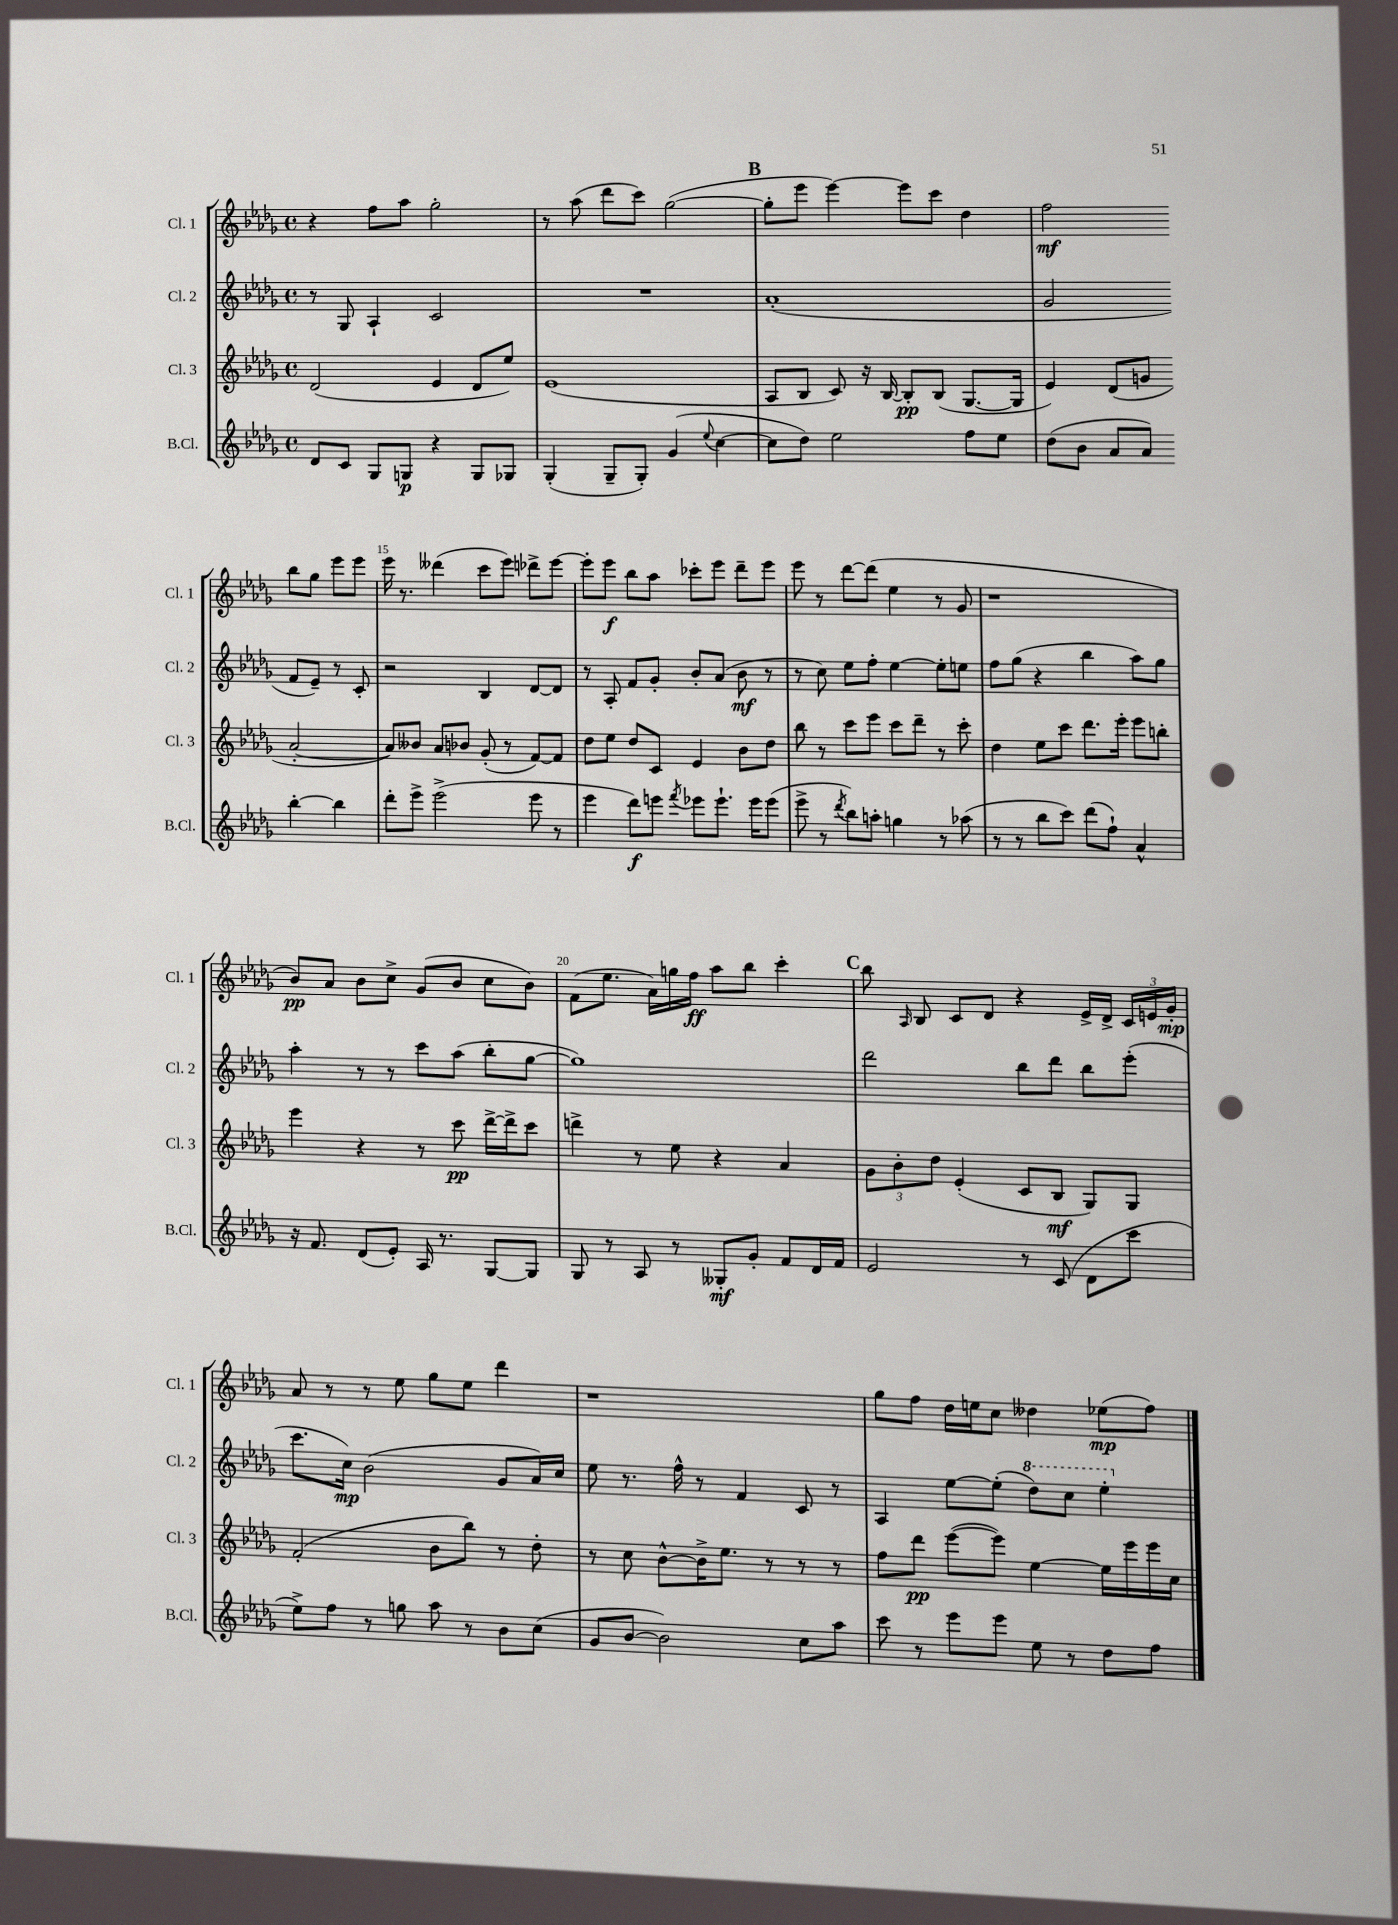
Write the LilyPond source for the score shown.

<<
\new StaffGroup <<
\new Staff = "s0" \with { instrumentName = "Cl. 1" shortInstrumentName = "Cl. 1" } {
    \clef treble \key des \major \defaultTimeSignature \time 4/4
    \autoBeamOff r4 f''8[ aes''8] ges''2-. |
    r8 aes''8( des'''8[ c'''8]) ges''2~( |
    \mark \markup { \bold "B" } ges''8[-. ees'''8] ees'''4~) ees'''8[ c'''8] des''4 |
    f''2\mf bes''8[ ges''8] ees'''8[ ees'''8] |
    ees'''16 r8. deses'''4( c'''8[ ees'''8]) des'''8[-> ees'''8]~ |
    ees'''8[-. ees'''8]\f bes''8[ aes''8] ces'''8[-. ees'''8] des'''8[-- ees'''8] |
    ees'''8 r8 des'''8[~ des'''8]( ees''4 r8 ges'8 |
    r1 |
    bes'8[\pp) aes'8] bes'8[ c''8]-> ges'8[( bes'8] c''8[ bes'8]) |
    f'8[( ees''8.] aes'16[) g''16 f''16]\ff aes''8[ bes''8] c'''4-. |
    \mark \markup { \bold "C" } bes''8 \grace { aes16 } bes8 c'8[ des'8] r4 ees'16[-> des'16]-> \tuplet 3/2 { c'16[ e'16 ges'16]-.\mp } |
    aes'8 r8 r8 ees''8 ges''8[ ees''8] des'''4 |
    r1 |
    ges''8[ f''8] des''16[ e''16 c''8] deses''4 ees''8[\mp( f''8]) \bar "|." |
}
\new Staff = "s1" \with { instrumentName = "Cl. 2" shortInstrumentName = "Cl. 2" } {
    \clef treble \key des \major \defaultTimeSignature \time 4/4
    \autoBeamOff r8 ges8 aes4-! c'2 |
    R1 |
    \mark \markup { \bold "B" } aes'1-.( |
    ges'2 f'8[ ees'8]--) r8 c'8-. |
    r2 bes4 des'8[~ des'8] |
    r8 aes8-. f'8[ ges'8]-. bes'8[-. aes'8]( bes'8\mf r8 |
    r8 c''8) ees''8[ f''8]-. ees''4~ ees''8[-. e''8] |
    f''8[ ges''8]( r4 bes''4 aes''8[) ges''8] |
    aes''4-. r8 r8 c'''8[ aes''8]( bes''8[-. ges''8]~ |
    ges''1) |
    \mark \markup { \bold "C" } des'''2 bes''8[ des'''8] bes''8[ ees'''8]-.( |
    c'''8.[ c''16]\mp) bes'2( ges'8[ aes'16) c''16] |
    ees''8 r8. f''16-^ r8 f'4 c'8 r8 |
    aes4 ees''8[~ ees''8]-.( \ottava #1 des'''8[) c'''8] ees'''4-. \ottava #0 \bar "|." |
}
\new Staff = "s2" \with { instrumentName = "Cl. 3" shortInstrumentName = "Cl. 3" } {
    \clef treble \key des \major \defaultTimeSignature \time 4/4
    \autoBeamOff des'2( ees'4 des'8[ ees''8]) |
    ees'1( |
    \mark \markup { \bold "B" } aes8[ bes8] c'8) r16 bes16~ bes8[-.\pp bes8]( ges8.[~ ges16] |
    ees'4) des'8[( g'8] aes'2~-. |
    aes'8[) beses'8] aes'8[ bes'8] ges'8-.( r8 f'8[~) f'8] |
    des''8[ ees''8] des''8[ c'8] ees'4 bes'8[ des''8] |
    bes''8 r8 c'''8[ ees'''8] c'''8[ des'''8]-- r8 c'''8-. |
    des''4 ees''8[ c'''8] des'''8.[ ees'''16]-. ees'''8[ b''8]-. |
    ees'''4 r4 r8 c'''8\pp des'''16[~-> des'''16-> c'''8] |
    d'''4-> r8 ees''8 r4 aes'4 |
    \mark \markup { \bold "C" } \tuplet 3/2 { ges'8[ bes'8-. des''8] } ees'4-.( c'8[ bes8]\mf ges8[) ges8] |
    f'2-.( bes'8[ bes''8]) r8 des''8-. |
    r8 c''8 bes'8[~-^ bes'16-> ees''8.] r8 r8 r8 |
    f''8[ des'''8]\pp ees'''8[~( ees'''8]) ees''4~ ees''16[ ees'''16 ees'''16 c''16] \bar "|." |
}
\new Staff = "s3" \with { instrumentName = "B.Cl." shortInstrumentName = "B.Cl." } {
    \clef treble \key des \major \defaultTimeSignature \time 4/4
    \autoBeamOff des'8[ c'8] ges8[ g8]\p r4 g8[ ges8] |
    ges4-.( ges8[-- ges8]-.) ges'4( \appoggiatura { ees''8 } c''4~ |
    \mark \markup { \bold "B" } c''8[ des''8]) ees''2 f''8[ ees''8] |
    des''8[( bes'8] aes'8[ aes'8]) bes''4~-. bes''4 |
    des'''8[-. ees'''8]-> ees'''2->( ees'''8 r8 |
    ees'''4 des'''8[\f) e'''8] \acciaccatura { f'''8 } ees'''8[ ees'''8.]-! ees'''16[ ees'''8]( |
    ees'''8-> r8 \acciaccatura { des'''8 } bes''8[) a''8]-. g''4 r8 aes''8( |
    r8 r8 bes''8[ c'''8]) des'''8[( f''8]-!) aes'4-^ |
    r16 f'8. des'8[( ees'8]-.) aes16 r8. ges8[~ ges8] |
    ges8 r8 aes8 r8 geses8[-.\mf ges'8]-. f'8[ des'16 f'16] |
    \mark \markup { \bold "C" } ees'2 r8 c'8( des'8[ c'''8] |
    ees''8[->) f''8] r8 g''8 aes''8 r8 bes'8[ c''8]( |
    ges'8[ bes'8]~ bes'2) c''8[ aes''8] |
    c'''8 r8 ees'''8[ ees'''8] ees''8 r8 des''8[ f''8] \bar "|." |
}
>>
>>
\layout { \context { \Score currentBarNumber = #11 \override BarNumber.break-visibility = ##(#f #t #t) barNumberVisibility = #(every-nth-bar-number-visible 5) } }
